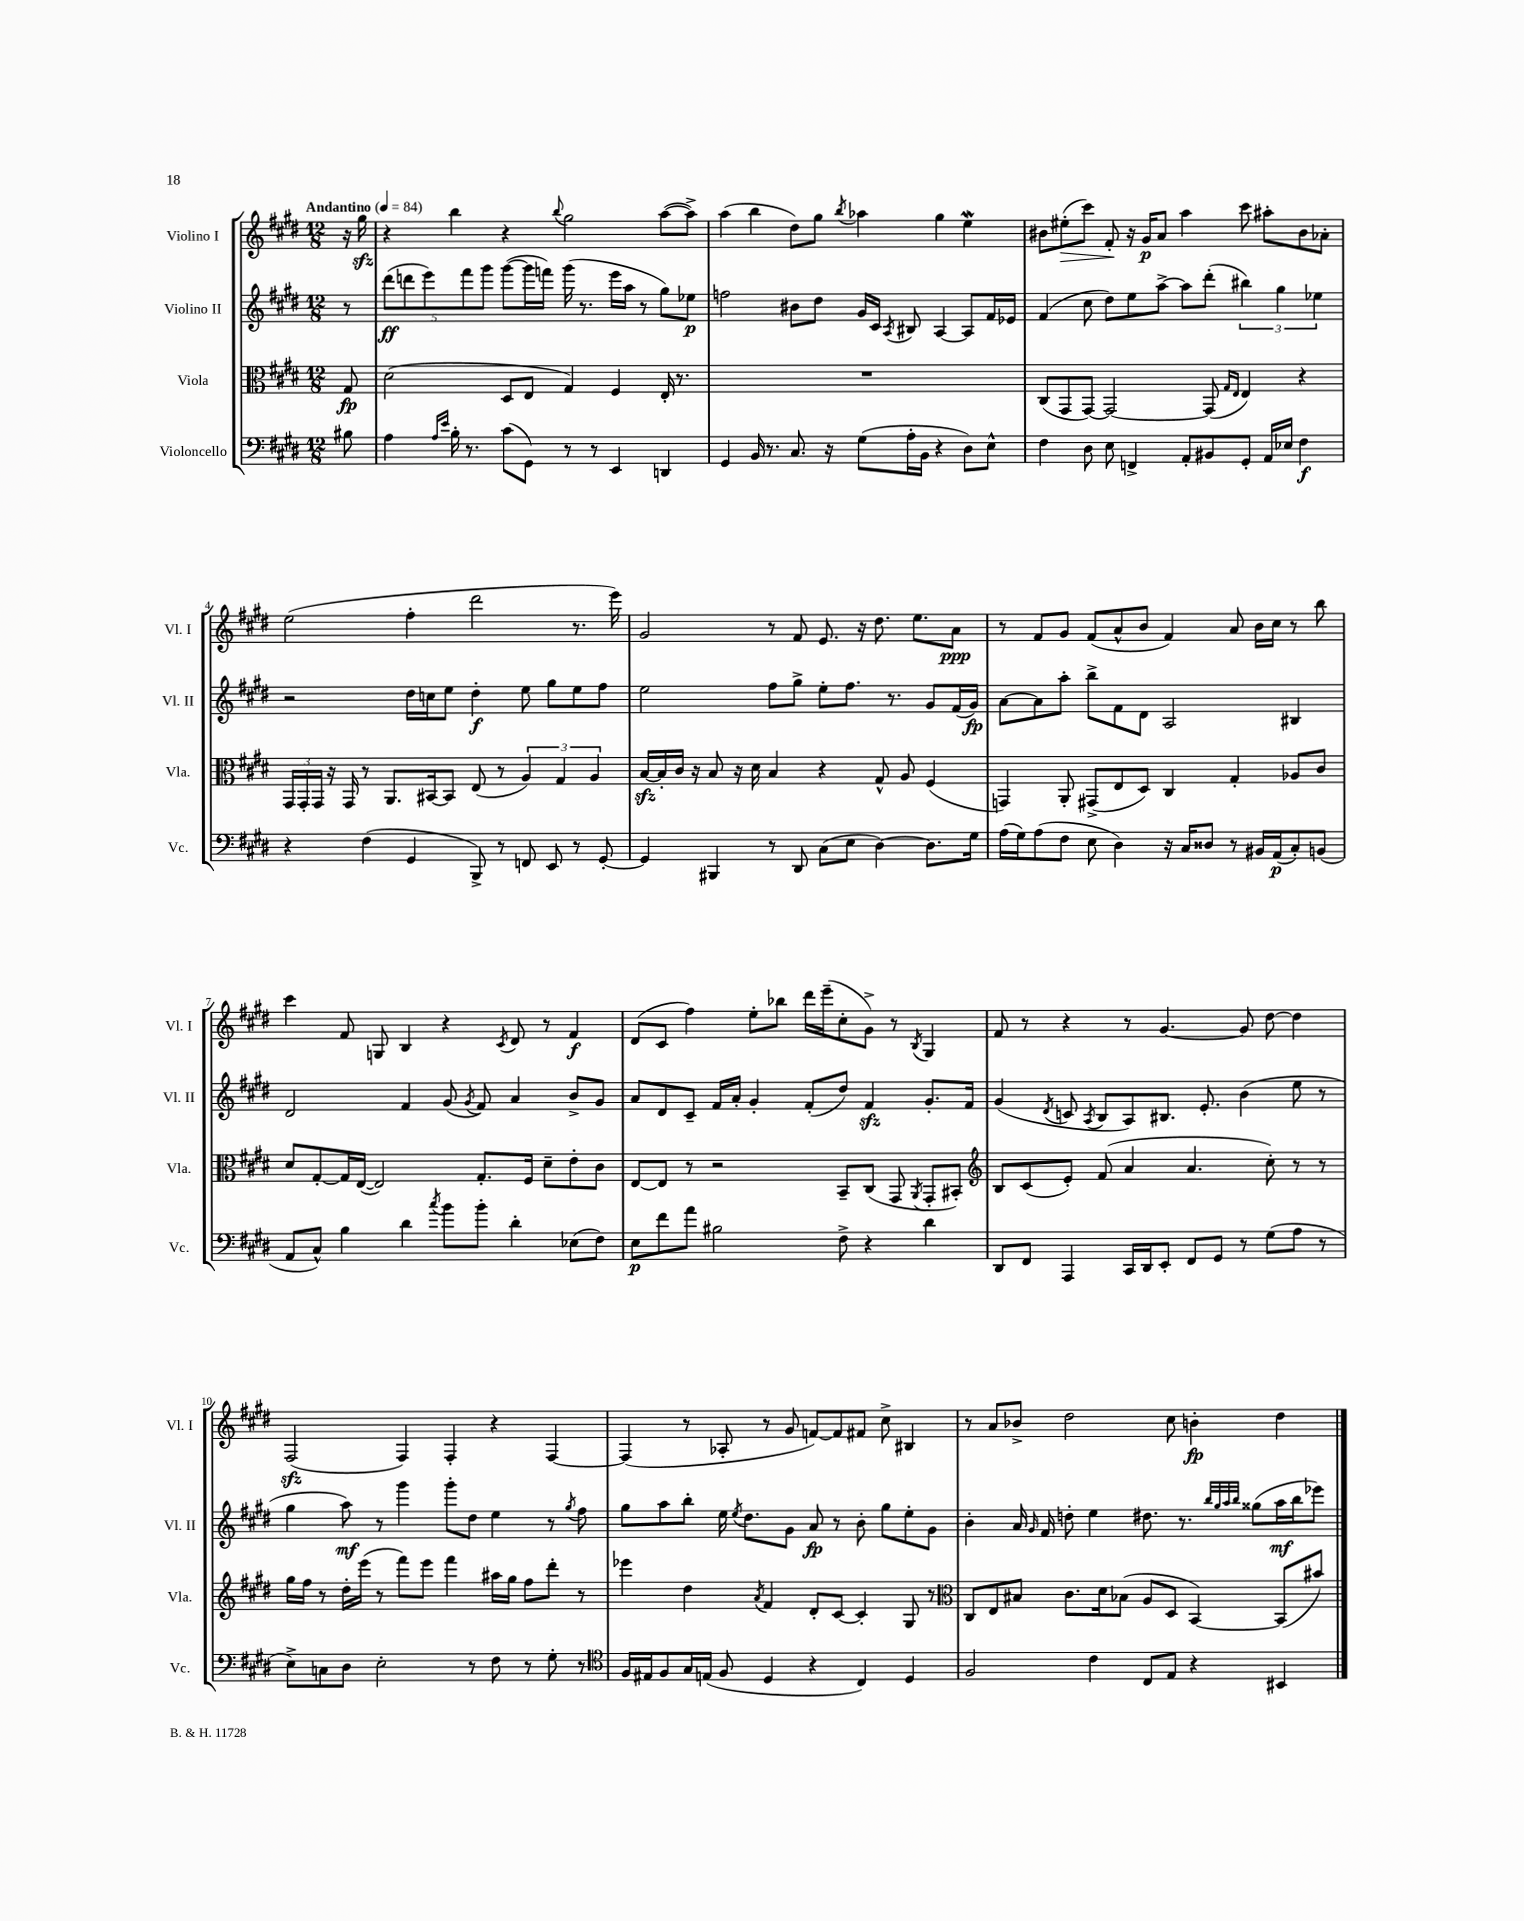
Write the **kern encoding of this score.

**kern	**dynam	**kern	**dynam	**kern	**dynam	**kern	**dynam
*part4	*part4	*part3	*part3	*part2	*part2	*part1	*part1
*staff4	*staff4	*staff3	*staff3	*staff2	*staff2	*staff1	*staff1
*I"Violoncello	*	*I"Viola	*	*I"Violino II	*	*I"Violino I	*
*I'Vc.	*	*I'Vla.	*	*I'Vl. II	*	*I'Vl. I	*
*clefF4	*	*clefC3	*	*clefG2	*	*clefG2	*
*k[f#c#g#d#]	*	*k[f#c#g#d#]	*	*k[f#c#g#d#]	*	*k[f#c#g#d#]	*
*M12/8	*	*M12/8	*	*M12/8	*	*M12/8	*
*MM84	*	*MM84	*	*MM84	*	*MM84	*
=	=	=	=	=	=	=	=
!	!	!	!	!	!	!LO:TX:a:B:t=Andantino	!
8B#X\	.	8G#/	fp	8r	.	16r	.
.	.	.	.	.	.	16gg#zz\	.
=1	=1	=1	=1	=1	=1	=1	=1
4A\	.	(2d#\	.	(10ddd#\L	ff	4r	.
.	.	.	.	10dddn\	.	.	.
.	.	.	.	10eee\)	.	.	.
16qqA/LL	.	.	.	.	.	.	.
16qqe/JJ	.	.	.	.	.	.	.
16B'\	.	.	.	.	.	4bb\	.
.	.	.	.	10fff#\	.	.	.
8.r	.	.	.	.	.	.	.
.	.	.	.	10ggg#\J	.	.	.
(8c#\L	.	8D#/L	.	([8ggg#\L	.	4r	.
8GG#\J)	.	8E/J	.	16ggg#\L]	.	.	.
.	.	.	.	16fffn\JJ)	.	.	.
.	.	.	.	.	.	8qqbb/	.
8r	.	4G#/)	.	(16ggg#\	.	2gg#\	.
.	.	.	.	8.r	.	.	.
8r	.	.	.	.	.	.	.
4EE/	.	4F#/	.	16eee\LL	.	.	.
.	.	.	.	16aa\JJ	.	.	.
.	.	.	.	8r	.	.	.
4DDn/	.	16E'/	.	8gg#\L)	.	([8aa\L	.
.	.	8.r	.	.	.	.	.
.	.	.	.	8ee-X\J	p	8aa^\J])	.
=2	=2	=2	=2	=2	=2	=2	=2
4GG#/	.	1.r	.	2ffn\	.	(4aa\	.
16BB/	.	.	.	.	.	4bb\	.
8.r	.	.	.	.	.	.	.
8.C#/	.	.	.	8b#X\L	.	8dd#\L)	.
.	.	.	.	8dd#\J	.	8gg#\J	.
16r	.	.	.	.	.	.	.
.	.	.	.	.	.	8qbb/	.
(8G#\L	.	.	.	16g#/LL	.	4aa-X\	.
.	.	.	.	16c#/JJ	.	.	.
.	.	.	.	8qA/	.	.	.
16A'\L	.	.	.	8B#X/	.	.	.
16BB\JJ	.	.	.	.	.	.	.
4r	.	.	.	[4A/	.	4gg#\	.
8D#\L)	.	.	.	8A/L]	.	4eew\	.
8E^^\J	.	.	.	16f#/L	.	.	.
.	.	.	.	16e-X/JJ	.	.	.
=3	=3	=3	=3	=3	=3	=3	=3
4F#\	.	(8C#/L	.	(4f#/	.	8b#X\L	.
!	!	!	!	!	!	!	!LO:HP:b
.	.	8GG#/	.	.	.	(8ee#X'\	>
8D#\	.	[8GG#/J)	.	8cc#\	.	8ccc#\J)	.
8E\	.	2GG#/_	.	8dd#\L)	.	8f#'/	.
4FFn^/	.	.	.	8ee\	.	16r	]
.	.	.	.	.	.	16g#/KL	p
.	.	.	.	[8aa^\J	.	8a/J	.
8AA'/L	.	.	.	8aa\L]	.	4aa\	.
8BB#X/	.	(8GG#/]	.	(8ddd#'\J	.	.	.
.	.	16qqG#/LL	.	.	.	.	.
.	.	16qqE/JJ	.	.	.	.	.
8GG#'/J	.	4E/)	.	6bb#X\)	.	8ccc#\	.
16AA/LL	.	.	.	.	.	8aa#X'\L	.
.	.	.	.	6gg#\	.	.	.
16E-X/JJ	.	.	.	.	.	.	.
4F#\	f	4r	.	.	.	8b#\	.
.	.	.	.	6ee-X\	.	.	.
.	.	.	.	.	.	8a-X'\J	.
!!LO:LB:g=z
=4	=4	=4	=4	=4	=4	=4	=4
4r	.	24GG#/LL	.	2r	.	(2ee\	.
.	.	24GG#'/	.	.	.	.	.
.	.	24GG#/JJ	.	.	.	.	.
.	.	16r	.	.	.	.	.
.	.	16GG#/	.	.	.	.	.
(4F#\	.	8r	.	.	.	.	.
.	.	8.AA/L	.	.	.	.	.
4GG#/	.	.	.	16dd#\LL	.	4ff#'\	.
.	.	[16BB#X/k	.	16ccn\J	.	.	.
.	.	8BB#/J]	.	8ee\J	.	.	.
8BBB^/)	.	(8E/	.	4dd#'\	f	2ddd#\	.
8r	.	8r	.	.	.	.	.
8FFn/	.	6A/)	.	8ee\	.	.	.
8EE/	.	.	.	8gg#\L	.	.	.
.	.	6G#/	.	.	.	.	.
8r	.	.	.	8ee\	.	8.r	.
.	.	6A/	.	.	.	.	.
[8GG#'/	.	.	.	8ff#\J	.	.	.
.	.	.	.	.	.	16eee\)	.
=5	=5	=5	=5	=5	=5	=5	=5
4GG#/]	.	[16Bzz/LL	.	2ee\	.	2g#/	.
.	.	16B'/]	.	.	.	.	.
.	.	16c#/JJ	.	.	.	.	.
.	.	16r	.	.	.	.	.
4BBB#X/	.	8B/	.	.	.	.	.
.	.	16r	.	.	.	.	.
.	.	16d#\	.	.	.	.	.
8r	.	4B/	.	8ff#\L	.	8r	.
8DD#/	.	.	.	8gg#^\J	.	8f#/	.
(8C#\L	.	4r	.	8ee'\L	.	8.e/	.
8E\J	.	.	.	8.ff#\J	.	.	.
.	.	.	.	.	.	16r	.
[4D#\)	.	8G#^^/	.	.	.	8.dd#\	.
.	.	.	.	8.r	.	.	.
.	.	8A/	.	.	.	.	.
.	.	.	.	.	.	8.ee\L	.
8.D#\L]	.	(4F#/	.	8g#/L	.	.	.
.	.	.	.	(16f#/L	.	8a\J	ppp
16G#\Jk	.	.	.	16g#/JJ)	fp	.	.
=6	=6	=6	=6	=6	=6	=6	=6
(16A\LL	.	4GGn/)	.	[8a\L	.	8r	.
16G#\J)	.	.	.	.	.	.	.
(8A\	.	.	.	8a\]	.	8f#/L	.
8F#\J	.	8AA'/	.	8aa'\J	.	8g#/J	.
8E\	.	(8GG#X^/L	.	8bb^\L	.	(8f#/L	.
4D#\)	.	8E/	.	8f#\	.	8a^^/	.
.	.	8D#/J)	.	8d#\J	.	8b/J	.
16r	.	4C#/	.	2A/	.	4f#/)	.
16C#/KL	.	.	.	.	.	.	.
8D##X/J	.	.	.	.	.	.	.
8r	.	4G#'/	.	.	.	8a/	.
16BB#X/LL	.	.	.	.	.	16b\LL	.
(16AA/J	p	.	.	.	.	16cc#\JJ	.
8C#'/)	.	8A-X/L	.	4B#X/	.	8r	.
(8BBn/J	.	8c#/J	.	.	.	8bb\	.
!!LO:LB:g=z
=7	=7	=7	=7	=7	=7	=7	=7
8AA/L	.	8d#/L	.	2d#/	.	4ccc#\	.
8C#^^/J)	.	[8G#'/	.	.	.	.	.
4B\	.	16G#/L]	.	.	.	8f#/	.
.	.	([16E/JJ	.	.	.	.	.
.	.	2E/])	.	.	.	8Gn/	.
4d#\	.	.	.	4f#/	.	4B/	.
8qcc#/	.	.	.	.	.	.	.
8b\L	.	.	.	(8g#/	.	4r	.
.	.	.	.	8qg#/	.	.	.
8b'\J	.	8.G#'/L	.	8f#/)	.	.	.
.	.	.	.	.	.	8qc#/	.
4d#'\	.	.	.	4a/	.	8d#/	.
.	.	16F#/Jk	.	.	.	.	.
.	.	8d#~\L	.	.	.	8r	.
(8E-X\L	.	8e'\	.	8b^/L	.	4f#/	f
8F#\J)	.	8c#\J	.	8g#/J	.	.	.
=8	=8	=8	=8	=8	=8	=8	=8
8E\L	p	[8E/L	.	8a/L	.	(8d#/L	.
8f#\	.	8E/J]	.	8d#/	.	8c#/J	.
8a\J	.	8r	.	8c#~/J	.	4ff#\)	.
2B#X\	.	2r	.	16f#/LL	.	.	.
.	.	.	.	16a'/JJ	.	.	.
.	.	.	.	4g#'/	.	8ee'\L	.
.	.	.	.	.	.	8bb-X\J	.
.	.	.	.	(8f#'/L	.	16ddd#\LL	.
.	.	.	.	.	.	(16eee~\J	.
8F#^\	.	8BB~/L	.	8dd#/J)	.	8cc#'\	.
4r	.	(8C#/J	.	4f#zz/	.	8g#^\J)	.
.	.	8GG#/	.	.	.	8r	.
.	.	8qAA/	.	.	.	8qB/	.
4d#\	.	8GG#'/L	.	8.g#'/L	.	4G#/	.
.	.	8BB#X'/J)	.	.	.	.	.
.	.	.	.	16f#/Jk	.	.	.
=9	=9	=9	=9	=9	=9	=9	=9
*	*	*clefG2	*	*	*	*	*
8DD#/L	.	8B/L	.	(4g#/	.	8f#/	.
8FF#/J	.	(8c#/	.	.	.	8r	.
.	.	.	.	8qd#/	.	.	.
4AAA/	.	8e'/J)	.	8cn/	.	4r	.
.	.	.	.	8qA/	.	.	.
.	.	(8f#/	.	8B/L	.	.	.
16CC#/LL	.	4a/	.	8A/)	.	8r	.
16DD#/J	.	.	.	.	.	.	.
8EE'/J	.	.	.	8.B#X/J	.	[4.g#/	.
8FF#/L	.	4.a/	.	.	.	.	.
.	.	.	.	8.e'/	.	.	.
8GG#/J	.	.	.	.	.	.	.
8r	.	.	.	(4b\	.	8g#/]	.
(8G#\L	.	8cc#'\)	.	.	.	[8dd#\	.
8A\J	.	8r	.	8ee\	.	4dd#\]	.
8r	.	8r	.	8r	.	.	.
!!LO:LB:g=z
=10	=10	=10	=10	=10	=10	=10	=10
8E^\L)	.	16gg#\LL	.	4gg#\	.	(2F#zz/	.
.	.	16ff#\JJ	.	.	.	.	.
8Cn\	.	8r	.	.	.	.	.
8D#\J	.	16dd#'\LL	.	8aa\)	mf	.	.
.	.	(16eee\JJ	.	.	.	.	.
2E'\	.	8r	.	8r	.	.	.
.	.	8fff#\L)	.	4ggg#\	.	4F#/)	.
.	.	8eee\J	.	.	.	.	.
.	.	4fff#\	.	8ggg#'\L	.	4F#'/	.
8r	.	.	.	8dd#\J	.	.	.
8F#\	.	16aa#X\LL	.	4ee\	.	4r	.
.	.	16gg#\JJ	.	.	.	.	.
8r	.	8ff#\L	.	.	.	.	.
8G#'\	.	8ddd#'\J	.	8r	.	[4F#/	.
.	.	.	.	8qgg#/	.	.	.
8r	.	8r	.	8ff#\	.	.	.
=11	=11	=11	=11	=11	=11	=11	=11
*clefC4	*	*	*	*	*	*	*
16F#/LL	.	4eee-X\	.	8gg#\L	.	(4F#/]	.
16E#X/J	.	.	.	.	.	.	.
8F#/	.	.	.	8aa\	.	.	.
16G#/L	.	4dd#\	.	8bb'\J	.	8r	.
(16En/JJ	.	.	.	.	.	.	.
8F#/	.	.	.	16ee\	.	8A-X'/	.
.	.	.	.	8qee/	.	.	.
.	.	.	.	8.dd#\L	.	.	.
.	.	8qa/	.	.	.	.	.
4D#/	.	4f#/	.	.	.	8r	.
.	.	.	.	8g#\J	.	8g#/	.
4r	.	8d#'/L	.	8a/	fp	[8fn/L)	.
.	.	[8c#/J	.	8r	.	8f/]	.
4C#/)	.	4c#'/]	.	8b'\	.	8f#X/J	.
.	.	.	.	8gg#\L	.	8cc#^\	.
4D#/	.	8G#/	.	8ee'\	.	4B#X/	.
.	.	8r	.	8g#\J	.	.	.
=12	=12	=12	=12	=12	=12	=12	=12
*	*	*clefC3	*	*	*	*	*
2F#/	.	8C#/L	.	4b'\	.	8r	.
.	.	8E/	.	.	.	8a/L	.
.	.	8B#X/J	.	16a/	.	8b-X^/J	.
.	.	.	.	16qqg#/	.	.	.
.	.	.	.	16f#/	.	.	.
.	.	8.c#\L	.	8ddn'\	.	2dd#\	.
4c#\	.	.	.	4ee\	.	.	.
.	.	16d#\k	.	.	.	.	.
.	.	(8B-X\J	.	.	.	.	.
8C#/L	.	8A/L	.	8.dd#X\	.	.	.
8E/J	.	8D#/J	.	.	.	8cc#\	.
.	.	.	.	8.r	.	.	.
4r	.	[4BB/)	.	.	.	4bn'\	fp
.	.	.	.	32qqbb/LLL	.	.	.
.	.	.	.	32qqgg#/	.	.	.
.	.	.	.	32qqaa/	.	.	.
.	.	.	.	32qqbb/JJJ	.	.	.
.	.	.	.	(8gg##X\L	.	.	.
4BB#X/	.	(8BB/L]	.	16aa\L	mf	4dd#\	.
.	.	.	.	16bb\J	.	.	.
.	.	8b#X/J)	.	8eee-X\J)	.	.	.
==	==	==	==	==	==	==	==
*-	*-	*-	*-	*-	*-	*-	*-
